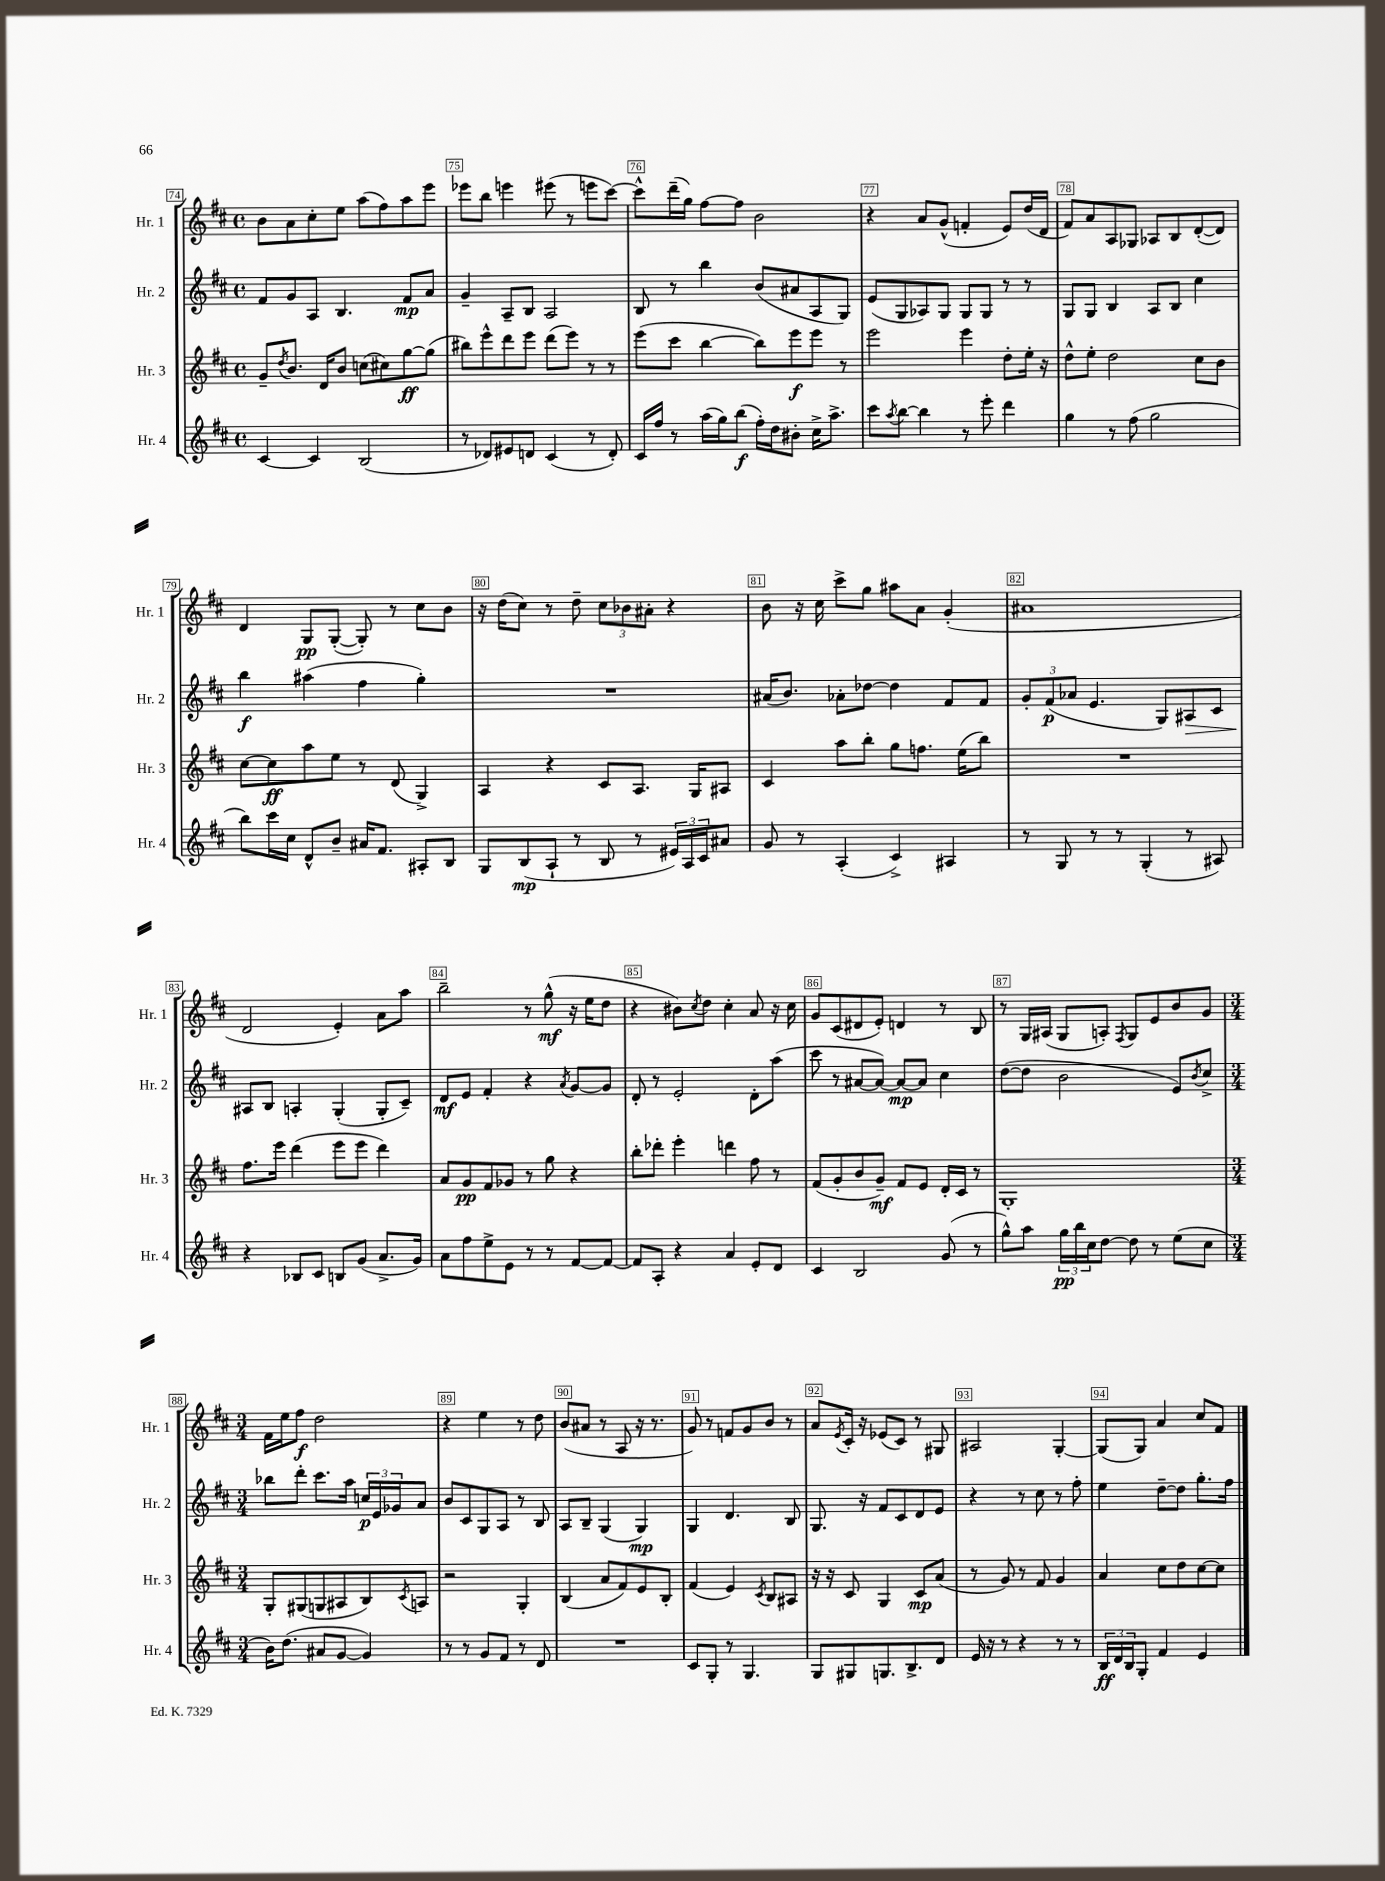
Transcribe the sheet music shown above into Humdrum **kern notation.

**kern	**dynam	**kern	**dynam	**kern	**dynam	**kern	**dynam
*part4	*part4	*part3	*part3	*part2	*part2	*part1	*part1
*staff4	*staff4	*staff3	*staff3	*staff2	*staff2	*staff1	*staff1
*I"Hr. 4	*	*I"Hr. 3	*	*I"Hr. 2	*	*I"Hr. 1	*
*I'Hr. 4	*	*I'Hr. 3	*	*I'Hr. 2	*	*I'Hr. 1	*
*clefG2	*	*clefG2	*	*clefG2	*	*clefG2	*
*k[f#c#]	*	*k[f#c#]	*	*k[f#c#]	*	*k[f#c#]	*
*M4/4	*	*M4/4	*	*M4/4	*	*M4/4	*
*met(c)	*	*met(c)	*	*met(c)	*	*met(c)	*
=74	=74	=74	=74	=74	=74	=74	=74
[4c#/	.	8g~/L	.	8f#/L	.	8b\L	.
.	.	8qdd/	.	.	.	.	.
.	.	8.b/J	.	8g/	.	8a\	.
4c#/]	.	.	.	8A/J	.	8cc#'\	.
.	.	16d/KL	.	.	.	.	.
.	.	8b/J	.	4.B/	.	8ee\J	.
(2B/	.	(8ccn\L	.	.	.	(8aa\L	.
.	.	8cc#X\)	.	.	.	8ff#\)	.
.	.	[8gg\	ff	8f#/L	mp	8aa\	.
.	.	(8gg\J]	.	8a/J	.	8eee\J	.
=75	=75	=75	=75	=75	=75	=75	=75
8r	.	8bb#X\L)	.	4g~/	.	8eee-X\L	.
8d-X/L)	.	8eee^^\	.	.	.	8bb\J	.
8e#X/	.	8ddd\	.	8A~/L	.	4eeen\	.
8dn/J	.	8eee\J	.	8B/J	.	.	.
(4c#/	.	(8ddd\L	.	2A/	.	(8eee#X\	.
.	.	8eee\J)	.	.	.	8r	.
8r	.	8r	.	.	.	8eeen\L	.
8d'/)	.	8r	.	.	.	[8ccc#\J)	.
=76	=76	=76	=76	=76	=76	=76	=76
16c#/LL	.	(8eee\L	.	8B/	.	8ccc#^^\L]	.
16ff#/JJ	.	.	.	.	.	.	.
8r	.	8ccc#\J	.	8r	.	(16ddd~\L	.
.	.	.	.	.	.	16gg\JJ)	.
(16aa\LL	.	[4bb\	.	4bb\	.	[8ff#\L	.
16gg\J)	.	.	.	.	.	.	.
(8bb\J	f	.	.	.	.	8ff#\J]	.
16ff#'\LL)	.	8bb\L])	.	(8b/L	.	2b\	.
16dd\J	.	.	.	.	.	.	.
8b#X'\J	.	8eee\	f	8a#X/	.	.	.
16cc#^\KL	.	8eee\J	.	8A/	.	.	.
8.aa^\J	.	.	.	.	.	.	.
.	.	8r	.	8G/J)	.	.	.
=77	=77	=77	=77	=77	=77	=77	=77
8ccc#\L	.	2eee\	.	(8e/L	.	4r	.
8qaa/	.	.	.	.	.	.	.
[8bb\J	.	.	.	8G/	.	.	.
4bb\]	.	.	.	8A-X/)	.	8a/L	.
.	.	.	.	8G/J	.	(8g^^/J	.
8r	.	4eee\	.	8G/L	.	4fn'/	.
8eee'\	.	.	.	8G/J	.	.	.
4ddd\	.	8dd'\L	.	8r	.	8e/L)	.
.	.	16ee'\Jk	.	8r	.	(16dd/L	.
.	.	16r	.	.	.	16d/JJ	.
=78	=78	=78	=78	=78	=78	=78	=78
4gg\	.	8dd^^\L	.	8G/L	.	8f#/L)	.
.	.	8ee'\J	.	8G/J	.	8a/	.
8r	.	2dd\	.	4B/	.	8A/	.
(8ff#\	.	.	.	.	.	8G-X/J	.
2gg\	.	.	.	8A/L	.	8A-X/L	.
.	.	.	.	8B/J	.	8B/	.
.	.	8cc#\L	.	4cc#\	.	([8d'/	.
.	.	8b\J	.	.	.	8d/J])	.
!!LO:LB:g=z
=79	=79	=79	=79	=79	=79	=79	=79
8bb\L)	.	[8cc#\L	.	4bb\	f	4d/	.
16ccc#\L	.	8cc#\]	ff	.	.	.	.
16cc#\JJ	.	.	.	.	.	.	.
8d^^/L	.	8aa\	.	(4aa#X\	.	8G/L	pp
8b~/J	.	8ee\J	.	.	.	([8G'/J	.
16a#X/KL	.	8r	.	4ff#\	.	8G'/])	.
8.f#/J	.	.	.	.	.	.	.
.	.	(8d/	.	.	.	8r	.
8A#X'/L	.	4G^/)	.	4gg'\)	.	8cc#\L	.
8B/J	.	.	.	.	.	8b\J	.
=80	=80	=80	=80	=80	=80	=80	=80
8G/L	.	4A/	.	1r	.	16r	.
.	.	.	.	.	.	(16dd\KL	.
(8B/	mp	.	.	.	.	8cc#\J)	.
8A`/J	.	4r	.	.	.	8r	.
8r	.	.	.	.	.	8dd~\	.
8B/	.	8c#/L	.	.	.	12cc#\L	.
.	.	.	.	.	.	12b-X\	.
8r	.	8.A/J	.	.	.	.	.
.	.	.	.	.	.	12a#X'\J	.
24e#X/LL)	.	.	.	.	.	4r	.
24A/	.	.	.	.	.	.	.
.	.	16G/KL	.	.	.	.	.
24c#/J	.	.	.	.	.	.	.
8a#X/J	.	8A#X/J	.	.	.	.	.
=81	=81	=81	=81	=81	=81	=81	=81
8g/	.	4c#/	.	(16a#X/KL	.	8b\	.
.	.	.	.	8.b/J)	.	.	.
8r	.	.	.	.	.	16r	.
.	.	.	.	.	.	16cc#\	.
(4A'/	.	8aa\L	.	8a-X'\L	.	8ccc#^\L	.
.	.	8bb'\J	.	[8dd-X\J	.	8gg\J	.
4c#^/)	.	8gg\L	.	4dd-\]	.	8aa#X\L	.
.	.	8.ffn\J	.	.	.	8a\J	.
4A#X/	.	.	.	8f#/L	.	(4g'/	.
.	.	(16ee\KL	.	.	.	.	.
.	.	8bb\J)	.	8f#/J	.	.	.
=82	=82	=82	=82	=82	=82	=82	=82
8r	.	1r	.	12g'/L	.	1a#X	.
.	.	.	.	(12f#/	p	.	.
8G/	.	.	.	.	.	.	.
.	.	.	.	12a-X/J	.	.	.
8r	.	.	.	4.e/	.	.	.
8r	.	.	.	.	.	.	.
(4G'/	.	.	.	.	.	.	.
.	.	.	.	8G/L)	.	.	.
!	!	!	!	!	!LO:HP:b	!	!
8r	.	.	.	8A#X/	>	.	.
8A#X/)	.	.	.	8c#/J	.	.	.
!!LO:LB:g=z
=83	=83	=83	=83	=83	=83	=83	=83
4r	.	8.ff#\L	.	8A#X/L	.	2d/	.
.	.	.	.	8B/J	]	.	.
.	.	16eee\Jk	.	.	.	.	.
8B-X/L	.	(4ddd\	.	4An'/	.	.	.
8c#/J	.	.	.	.	.	.	.
8Bn/L	.	8eee\L	.	(4G'/	.	4e'/)	.
(8g/J	.	8eee\J	.	.	.	.	.
8.a^/L	.	4ddd\)	.	8G'/L	.	8a\L	.
.	.	.	.	8c#~/J)	.	8aa\J	.
16g/Jk)	.	.	.	.	.	.	.
=84	=84	=84	=84	=84	=84	=84	=84
8a\L	.	8a/L	.	8d/L	mf	2bb~\	.
8ff#\	.	8g/	pp	8e/J	.	.	.
8ee^\	.	8f#/	.	4f#'/	.	.	.
8e\J	.	8g-X/J	.	.	.	.	.
8r	.	8r	.	4r	.	8r	.
8r	.	8gg\	.	.	.	(8gg^^\	mf
.	.	.	.	8qa/	.	.	.
[8f#/L	.	4r	.	[8g/L	.	16r	.
.	.	.	.	.	.	16ee\KL	.
8f#/J_	.	.	.	8g/J]	.	8dd\J	.
=85	=85	=85	=85	=85	=85	=85	=85
8f#/L]	.	8bb'\L	.	8d'/	.	4r	.
8A'/J	.	8ddd-X'\J	.	8r	.	.	.
4r	.	4eee'\	.	2e'/	.	8b#X\L)	.
.	.	.	.	.	.	8qcc#/	.
.	.	.	.	.	.	8dd\J	.
4a/	.	4dddn\	.	.	.	4cc#'\	.
8e'/L	.	8ff#\	.	8d'\L	.	8a/	.
8d/J	.	8r	.	(8aa\J	.	16r	.
.	.	.	.	.	.	16cc#\	.
=86	=86	=86	=86	=86	=86	=86	=86
4c#/	.	(8f#/L	.	8ccc#\	.	8g/L	.
.	.	8g'/	.	8r	.	(8c#/	.
2B/	.	8b/	.	[8a#X/L	.	8d#X/	.
.	.	8g~/J)	mf	8a#/J_)	.	8e'/J)	.
.	.	8f#/L	.	8a#/L_	mp	4dn/	.
.	.	8e/J	.	8a#/J]	.	.	.
(8g/	.	16d'/LL	.	4cc#\	.	8r	.
.	.	16c#/JJ	.	.	.	.	.
8r	.	8r	.	.	.	8B/	.
=87	=87	=87	=87	=87	=87	=87	=87
8gg^^\L)	.	1G'	.	([8dd\L	.	8r	.
8aa\J	.	.	.	8dd\J]	.	16G/LL	.
.	.	.	.	.	.	(16A#X/JJ	.
24gg\LL	pp	.	.	2b\	.	8G/L	.
24bb\	.	.	.	.	.	.	.
24cc#\J	.	.	.	.	.	.	.
[8dd\J	.	.	.	.	.	8An'/J)	.
.	.	.	.	.	.	8qF#/	.
8dd\]	.	.	.	.	.	8G/L	.
8r	.	.	.	.	.	8e/	.
(8ee\L	.	.	.	8e/L)	.	8b/	.
.	.	.	.	8qb/	.	.	.
8cc#\J	.	.	.	8cc#^/J	.	8g/J	.
!!LO:LB:g=z
=88	=88	=88	=88	=88	=88	=88	=88
*M3/4	*	*M3/4	*	*M3/4	*	*M3/4	*
16b\KL)	.	8G'/L	.	8bb-X\L	.	16f#\LL	.
(8.dd\J	.	.	.	.	.	16ee\J	.
.	.	(8G#X/	.	8ddd'\J	.	8ff#\J	f
8a#X/L	.	8Gn/	.	8.ccc#\L	.	2dd\	.
[8g/J	.	8A#X/	.	.	.	.	.
.	.	.	.	16aa\Jk	.	.	.
4g/])	.	8B/)	.	24ccn/LL	p	.	.
.	.	.	.	24e/	.	.	.
.	.	.	.	24g-X/J	.	.	.
.	.	8qc#/	.	.	.	.	.
.	.	8An/J	.	8a/J	.	.	.
=89	=89	=89	=89	=89	=89	=89	=89
8r	.	2r	.	8b/L	.	4r	.
8r	.	.	.	8c#/	.	.	.
8g/L	.	.	.	8G/	.	4ee\	.
8f#/J	.	.	.	8A/J	.	.	.
8r	.	4G'/	.	8r	.	8r	.
8d/	.	.	.	8B/	.	8dd\	.
=90	=90	=90	=90	=90	=90	=90	=90
2.r	.	(4B/	.	8A/L	.	(8b/L	.
.	.	.	.	8B~/J	.	8a#X/J	.
.	.	8a/L	.	(4G/	.	8r	.
.	.	8f#/)	.	.	.	8A/	.
.	.	8e/	.	4G/)	mp	16r	.
.	.	.	.	.	.	8.r	.
.	.	8B'/J	.	.	.	.	.
=91	=91	=91	=91	=91	=91	=91	=91
8c#/L	.	(4f#/	.	4G/	.	8g/)	.
8G'/J	.	.	.	.	.	8r	.
8r	.	4e/)	.	4.d/	.	8fn/L	.
4.G/	.	.	.	.	.	8g/	.
.	.	8qc#/	.	.	.	.	.
.	.	8B/L	.	.	.	8b/J	.
.	.	8A#X/J	.	8B/	.	8r	.
=92	=92	=92	=92	=92	=92	=92	=92
8G/L	.	16r	.	8.G/	.	8a/L	.
.	.	16r	.	.	.	.	.
.	.	.	.	.	.	8qe/	.
8G#X/	.	8c#/	.	.	.	16c#'/Jk	.
.	.	.	.	16r	.	16r	.
8.Gn/	.	4G/	.	8f#/L	.	(8e-X/L	.
.	.	.	.	8c#/	.	8c#/J)	.
8.B^/	.	.	.	.	.	.	.
.	.	8c#/L	mp	8d/	.	8r	.
8d/J	.	(8a/J	.	8e/J	.	8G#X/	.
=93	=93	=93	=93	=93	=93	=93	=93
16e/	.	8r	.	4r	.	2A#X/	.
16r	.	.	.	.	.	.	.
8r	.	8g/)	.	.	.	.	.
4r	.	8r	.	8r	.	.	.
.	.	8f#/	.	8cc#\	.	.	.
8r	.	4g/	.	8r	.	[4G'/	.
8r	.	.	.	8ff#'\	.	.	.
=94	=94	=94	=94	=94	=94	=94	=94
24B/LL	ff	4a/	.	4ee\	.	(8G/L]	.
24d/	.	.	.	.	.	.	.
24B/J	.	.	.	.	.	.	.
8G'/J	.	.	.	.	.	8G/J)	.
4f#/	.	8cc#\L	.	[8dd~\L	.	4a/	.
.	.	8dd\	.	8dd\J]	.	.	.
4e/	.	[8cc#\	.	8.gg'\L	.	8cc#/L	.
.	.	8cc#\J]	.	.	.	8f#/J	.
.	.	.	.	16ff#\Jk	.	.	.
==	==	==	==	==	==	==	==
*-	*-	*-	*-	*-	*-	*-	*-
